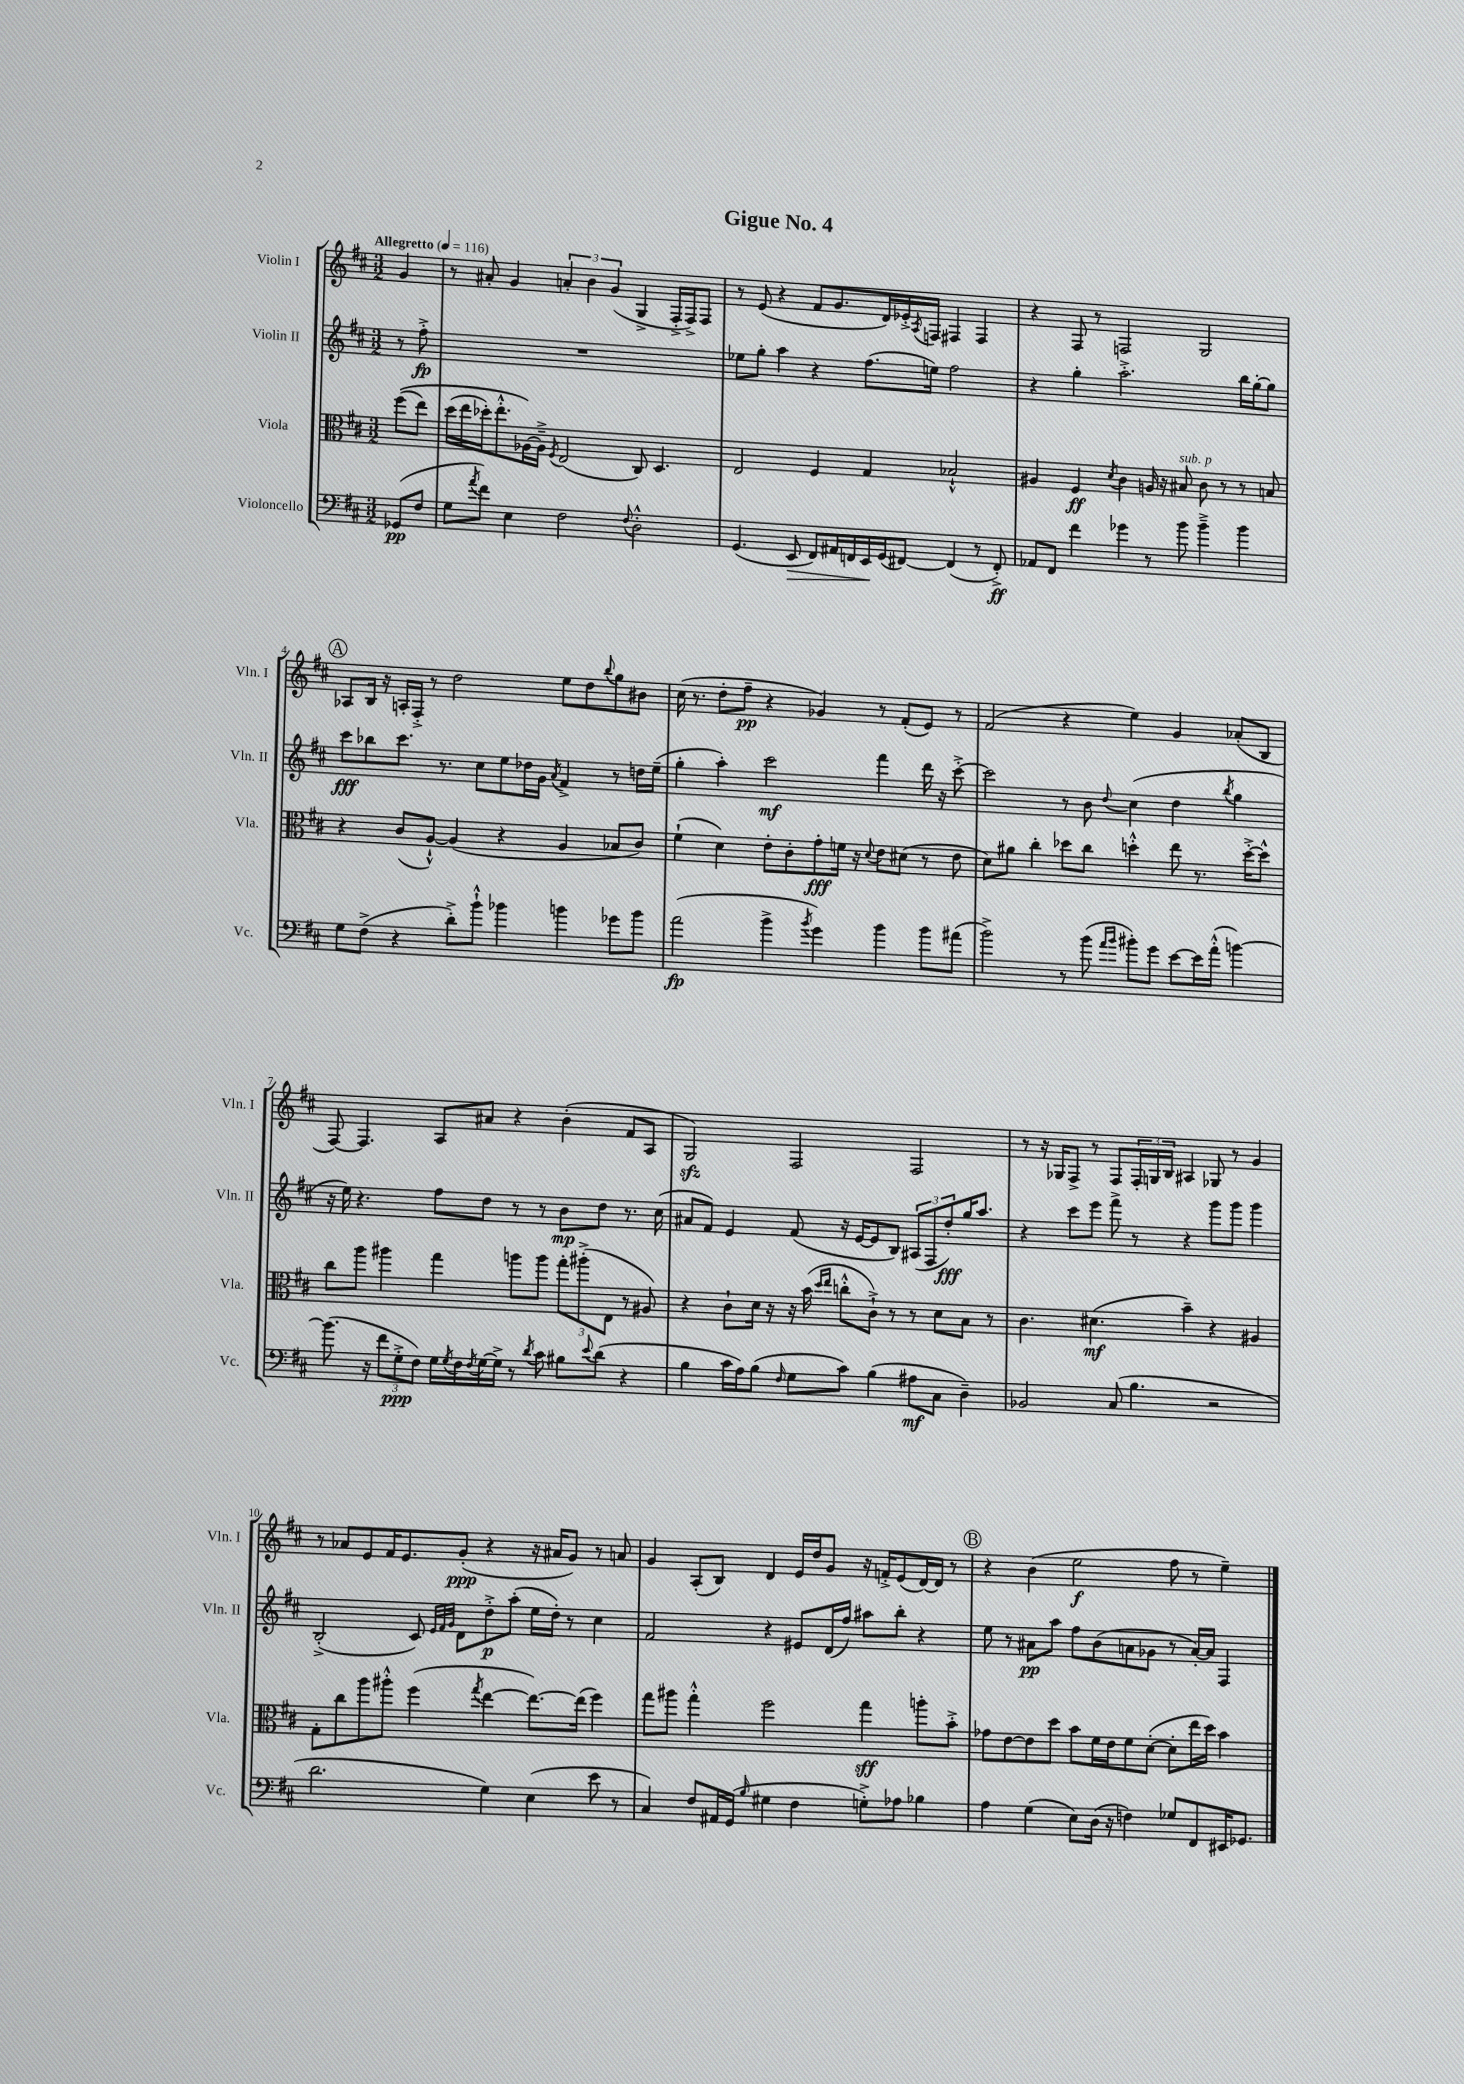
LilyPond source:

\header { title = "Gigue No. 4" }
<<
\new StaffGroup <<
\new Staff = "s0" \with { instrumentName = "Violin I" shortInstrumentName = "Vln. I" } {
    \clef treble \key d \major \numericTimeSignature \time 3/2 \partial 4 \tempo "Allegretto" 4 = 116
    g'4 |
    r8 ais'8-. g'4 \tuplet 3/2 { a'4-. b'4 g'4( } g4-> fis16-.-> fis16->) fis8 |
    r8 e'8( r4 fis'8 g'8. d'16) ees'16-.-> \acciaccatura { a8 } f16 fis4 fis4 |
    r4 fis8 r8 f2 g2 |
    \mark \markup { \circle "A" } aes8 b16 r16 a16-. fis16-.-> r8 d''2 e''8 d''8 \appoggiatura { b''8 } g''8 bis'8 |
    cis''16( r8. d''8-. fis''8--\pp r4 ges'4) r8 fis'8-.( e'8) r8 |
    fis'2( r4 e''4) g'4 aes'8-.( b8 |
    fis8~) fis4. a8 ais'8 r4 b'4-.( fis'8 a8 |
    g2\sfz) fis2 fis2 |
    r8 r16 ges16 fis8-> r8 fis8 \tuplet 3/2 { fis16-. g16 b16 } ais4 ges8 r8 g'4 |
    r8 aes'8 e'8 fis'16 e'8. g'8-.\ppp( r4 r16 ais'16 g'8) r8 a'8 |
    g'4 a8-.( b8) d'4 e'16 d''16 g'8 r16 f'16-.-> e'8( d'16~) d'16 r8 |
    \mark \markup { \circle "B" } r4 b'4( e''2\f fis''8 r8 e''4--) \bar "|." |
}
\new Staff = "s1" \with { instrumentName = "Violin II" shortInstrumentName = "Vln. II" } {
    \clef treble \key d \major \numericTimeSignature \time 3/2 \partial 4
    r8 fis''8-.->\fp |
    R1. |
    ees''8 g''8-. a''4 r4 fis''8.( e''16) fis''2 |
    r4 g''4-. a''2.-.-> b''16 g''16~-. g''8 |
    \mark \markup { \circle "A" } cis'''8\fff bes''8 cis'''8. r8. cis''8 e''8 des''16 g'16 \acciaccatura { a'8 } fis'4-> r8 d''16 e''16--( |
    g''4-. a''4-.) cis'''2\mf fis'''4 d'''16 r16 cis'''8~-.-> |
    cis'''2 r8 b'8 \appoggiatura { d''8 } cis''4( d''4 \acciaccatura { b''8 } g''4 |
    r16 e''16) r4. fis''8 d''8 r8 r8 b'8\mp d''8 r8. cis''16( |
    ais'8 fis'8) e'4 fis'8( r16 e'16~ e'8 b8) \tuplet 3/2 { ais8( fis8 d''8-.\fff) } g''16 a''8. |
    r4 cis'''8 e'''8 fis'''8-> r8 r4 g'''8 g'''8 g'''4 |
    b2-.->( cis'8) \grace { e'32 fis'32 g'32 } d'8 d''8-.->\p a''8-.( e''16 d''16-.) r8 cis''4 |
    fis'2 r4 eis'8 d'16( fis''16) ais''8 b''8-. r4 |
    \mark \markup { \circle "B" } e''8 r8 ais'8\pp a''8 fis''8 b'8( a'8 ges'8 r8 a'16~-.) a'16 fis4 \bar "|." |
}
\new Staff = "s2" \with { instrumentName = "Viola" shortInstrumentName = "Vla." } {
    \clef alto \key d \major \numericTimeSignature \time 3/2 \partial 4
    fis''8(\( e''8) |
    d''16( e''16 des''16-.) e''8.-.-^ aes16~\) aes16---> \acciaccatura { fis8 } e2( cis8) d4. |
    e2 fis4 g4 bes2-!-^ |
    ais4 fis4\ff \acciaccatura { d'8 } cis'4 a16 r16 bis8^\markup { \italic "sub. p" } cis'8 r8 r8 b8 |
    \mark \markup { \circle "A" } r4 cis'8( a8~-!-^) a4( r4 a4 bes8 cis'8) |
    fis'4-!( d'4) e'8-. cis'8-. g'8-.\fff f'16 r16 \appoggiatura { d'8 } e'8 dis'8( r8 e'8 |
    d'8) ais'8 cis''4-. des''8 cis''8 d''4-.-^ e''8 r8. d''16~-.-> d''8-^ |
    cis''8 a''8 ais''4 g''4 a''8 a''8 \tuplet 3/2 { g''8-. ais''8-.->( e8 } r8 ais8) |
    r4 cis'8-! d'16 r16 r16 b'16( \grace { d''16 e''16 } c''8-.-^ cis'8-!->) r8 r8 d'8 b8 r8 |
    cis'4. dis'4.\mf( b'4--) r4 ais4 |
    g8-. cis''8 a''8 ais''8-.-^ fis''4( \acciaccatura { g''8 } e''4~ e''8.~) e''16( fis''4) |
    g''8 ais''8 g''4-.-^ fis''2 g''4\sff a''8-. b'8-.-> |
    \mark \markup { \circle "B" } ges'8 e'8~ e'8 d''8 b'8 fis'16 e'16 fis'8 d'8~-.( d'8-. e''16 d''16) b'4 \bar "|." |
}
\new Staff = "s3" \with { instrumentName = "Violoncello" shortInstrumentName = "Vc." } {
    \clef bass \key d \major \numericTimeSignature \time 3/2 \partial 4
    ges,8\pp( fis8 |
    g8 \acciaccatura { a'8 } fis'8) e4 fis2 \appoggiatura { fis8 } d2-.-^ |
    g,4.( e,8\> fis,8) ais,16 f,16 e,16\! g,16( fis,8~) fis,4( r8 fis,8-.->\ff) |
    aes,8 fis,8 fis'4 ges'4 r8 b'8 b'4---> b'4 |
    \mark \markup { \circle "A" } g8 fis8->( r4 d'8-.->) b'8-!-^ bes'4 b'4 ges'8 b'8 |
    a'2\fp( b'4-> \acciaccatura { b'8 } g'4) b'4 b'8 ais'8( |
    b'2->) r8 b'8( \grace { a'16 b'16 } bis'8-.) g'8 e'8~ e'16 a'16-.-^( b'4~) |
    b'8.( r16 \tuplet 3/2 { fis'8 g8-.->\ppp fis8) } g16 \acciaccatura { g8 } fis16 \acciaccatura { fis8 } g16~ g16-> r8 \acciaccatura { d'8 } cis'8 bis8 \appoggiatura { e'8 } d'8( r4 |
    b4 cis'16 a16) b8( \grace { fis16 } g8 cis'8) b4( ais8\mf cis8 d4--) |
    bes,2 cis8( b4. r2 |
    d'2. g4) e4( e'8 r8 |
    cis4) fis8 ais,16 g,16( \grace { b16 } gis4 fis4 g8-.->) aes8 bes4 |
    \mark \markup { \circle "B" } a4 g4( e8) d16( r16 f4) ges8 fis,8 eis,16 ges,8. \bar "|." |
}
>>
>>
